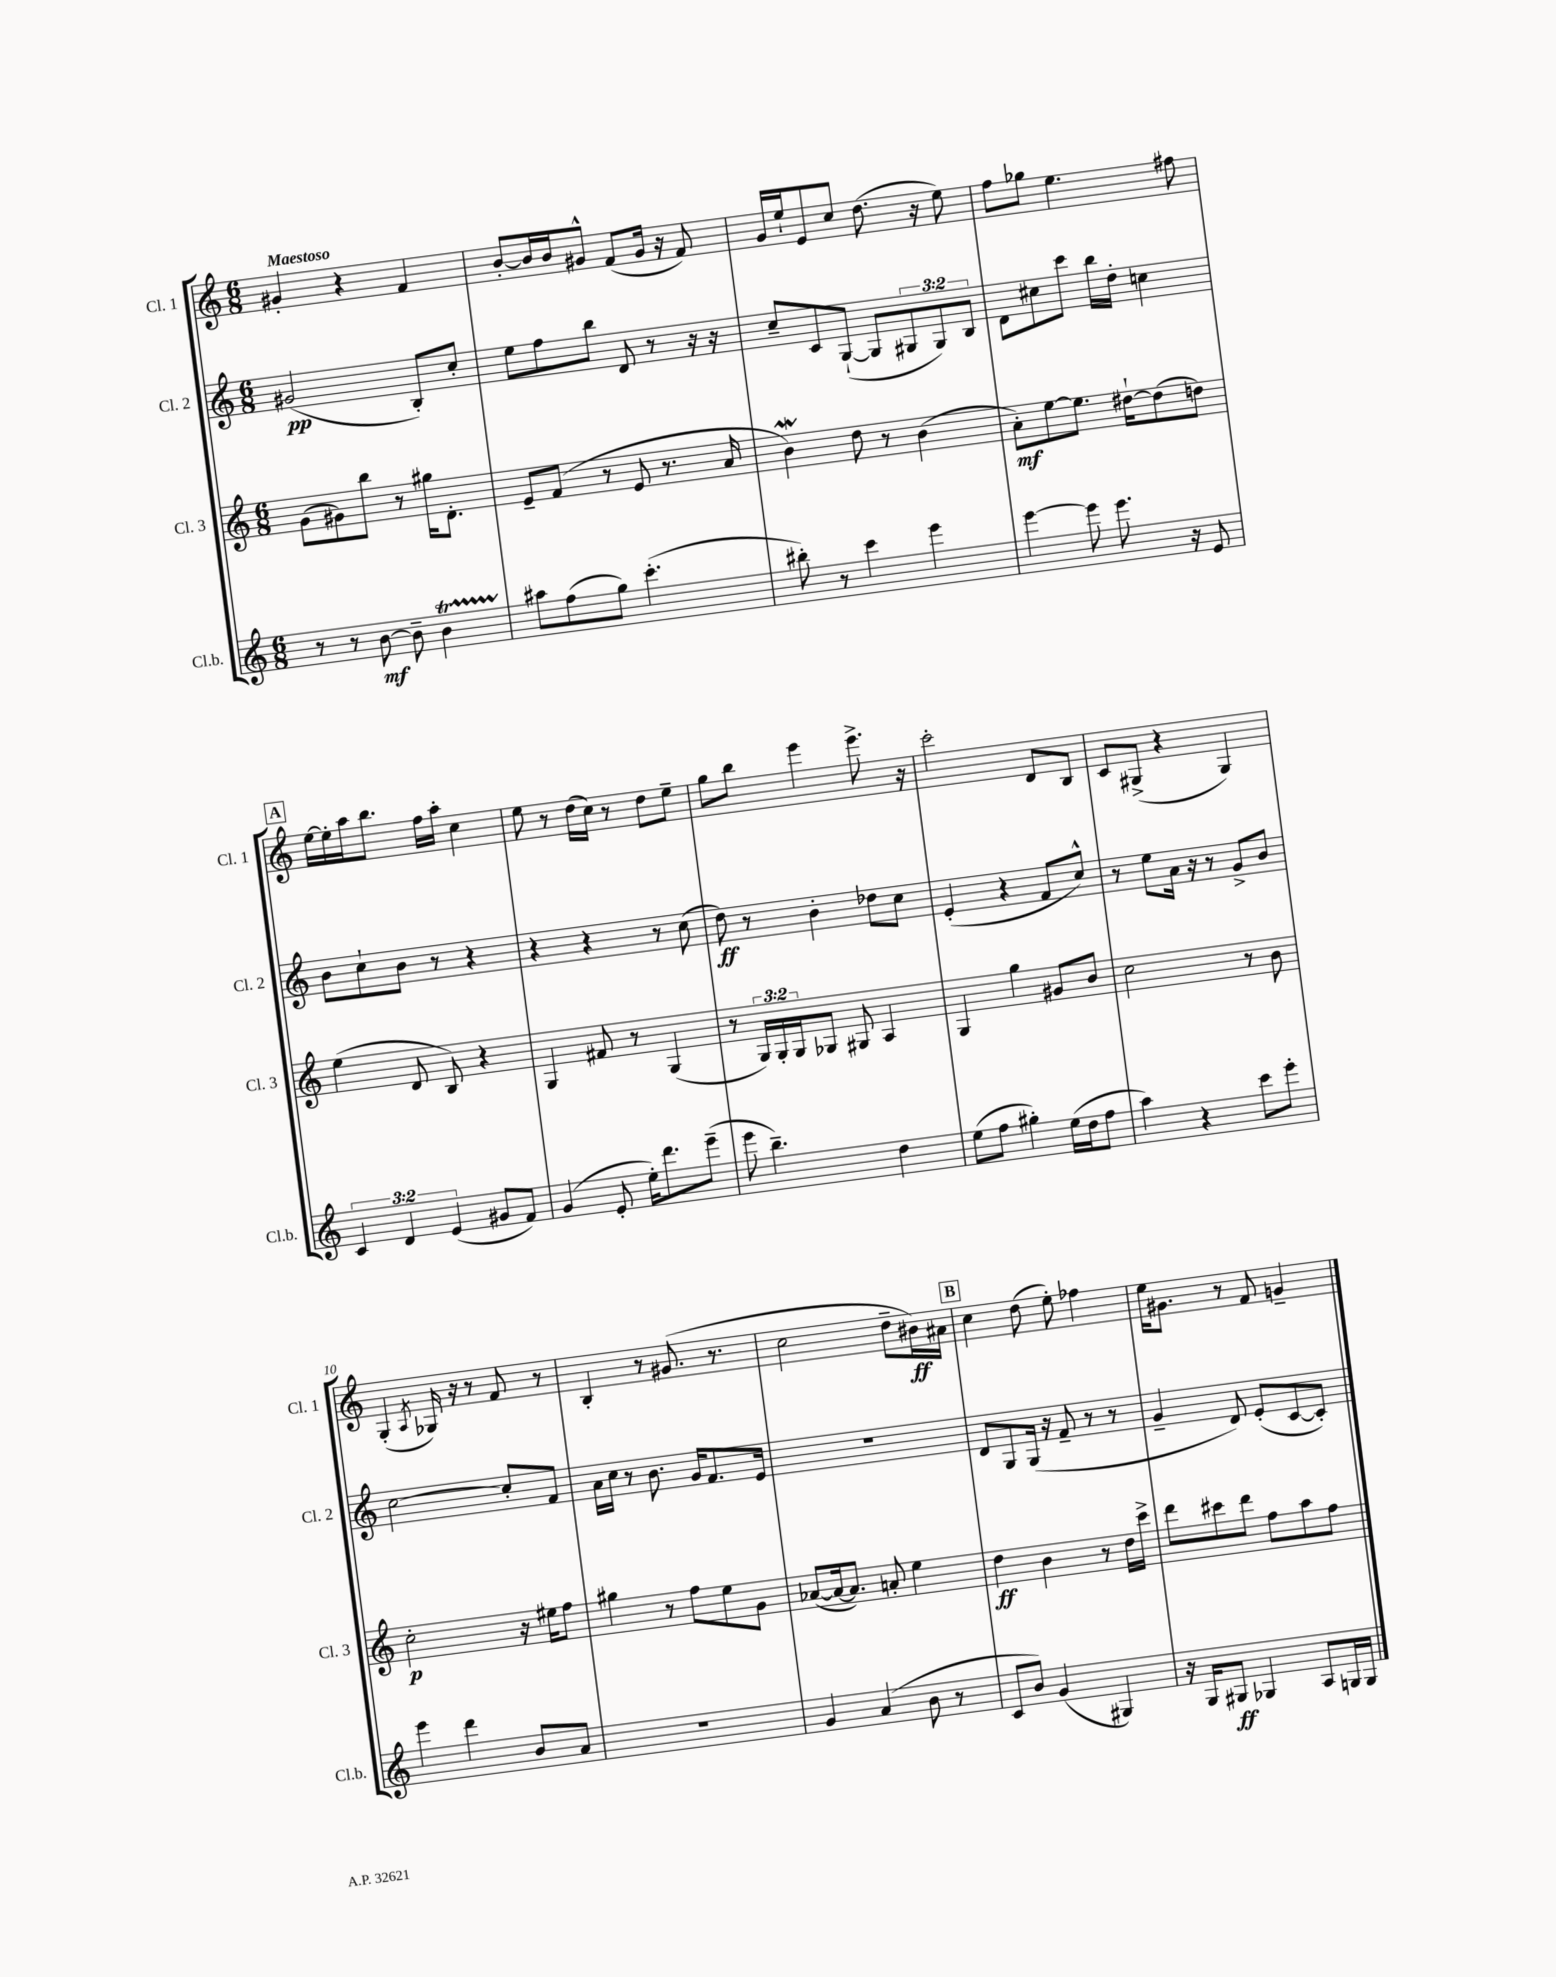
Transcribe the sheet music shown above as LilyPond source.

<<
\new StaffGroup <<
\new Staff = "s0" \with { instrumentName = "Cl. 1" shortInstrumentName = "Cl. 1" } {
    \clef treble \key c \major \numericTimeSignature \time 6/8 \tempo "Maestoso"
    gis'4-. r4 f'4 |
    b'8~-. b'16 b'16 gis'8-^ f'8( gis'16 r16 f'8) |
    g'16 e''16-! e'8 c''8 d''8.( r16 e''8) |
    f''8 ges''8 e''4. fis''8 |
    \mark \markup { \box "A" } e''16~ e''16-. a''16 b''8. f''16 a''16-. c''4 |
    e''8 r8 d''16( c''16) r8 d''8 e''8-- |
    g''8 b''8 e'''4 e'''8.-> r16 |
    c'''2-. d'8 b8 |
    c'8 gis8->( r4 gis4) |
    g4-.( \acciaccatura { a8 } ges16) r16 r8 f'8 r8 |
    b4-. r8 gis'8.( r8. |
    c''2 d''8-- bis'16\ff) ais'16 |
    \mark \markup { \box "B" } c''4 d''8( e''8-.) fes''4 |
    e''16 gis'8. r8 f'8 g'4-- \bar "|." |
}
\new Staff = "s1" \with { instrumentName = "Cl. 2" shortInstrumentName = "Cl. 2" } {
    \clef treble \key c \major \numericTimeSignature \time 6/8 \override Staff.TupletNumber.text = #tuplet-number::calc-fraction-text
    gis'2\pp( b8-.) c''8-. |
    e''8 f''8 b''8 d'8 r8 r16 r16 |
    c''8-- c'8 g8~-!( g8 \tuplet 3/2 { gis8 gis8) b8 } |
    d'8 cis''8 c'''8 b''16 d''16-. c''4 |
    \mark \markup { \box "A" } b'8 c''8-! b'8 r8 r4 |
    r4 r4 r8 c''8( |
    d''8\ff) r8 b'4-. des''8 c''8 |
    e'4-.( r4 f'8 c''8-^) |
    r8 e''8 a'16 r16 r8 g'8-> b'8 |
    c''2~ c''8-. f'8 |
    a'16 c''16 r8 b'8. g'16 f'8. e'16 |
    R2. |
    \mark \markup { \box "B" } d'8 g8 g16( r16 f'8-- r8 r8 |
    g'4-- d'8) e'8-.( c'8~ c'8-.) \bar "|." |
}
\new Staff = "s2" \with { instrumentName = "Cl. 3" shortInstrumentName = "Cl. 3" } {
    \clef treble \key c \major \numericTimeSignature \time 6/8 \override Staff.TupletNumber.text = #tuplet-number::calc-fraction-text
    g'8( gis'8) b''8 r8 gis''16 d'8.-. |
    e'8-- f'8( r8 e'8 r8. a'16 |
    b'4\mordent) d''8 r8 b'4( |
    a'8-.\mf) e''8~ e''8. dis''16~-! dis''8( d''8) |
    \mark \markup { \box "A" } e''4( d'8 b8) r4 |
    g4 fis'8 r8 g4( |
    r8 \tuplet 3/2 { g16) g16-. g16 } ges8 gis8 a4 |
    g4 g''4 gis'8 b'8 |
    c''2 r8 b'8 |
    c''2-.\p r16 eis''16 f''8 |
    gis''4 r8 f''8 e''8 g'8 |
    aes'8~( aes'16~ aes'8.) a'8-. e''4 |
    \mark \markup { \box "B" } d''4\ff b'4 r8 d''16 c'''16-> |
    d'''8 cis'''8 d'''8 f''8 a''8 f''8 \bar "|." |
}
\new Staff = "s3" \with { instrumentName = "Cl.b." shortInstrumentName = "Cl.b." } {
    \clef treble \key c \major \numericTimeSignature \time 6/8 \override Staff.TupletNumber.text = #tuplet-number::calc-fraction-text
    r8 r8 b'8~\mf b'8-- b'4\startTrillSpan |
    ais''8\stopTrillSpan f''8( g''8) c'''4.-.( |
    bis''8-.) r8 c'''4 e'''4 |
    e'''4~ e'''8 e'''8. r16 e'8 |
    \mark \markup { \box "A" } \tuplet 3/2 { c'4 d'4 e'4( } gis'8 f'8) |
    g'4( e'8-. e''16-.) d'''8. e'''8--( |
    e'''8 b''4.--) d''4 |
    e''8( f''8 gis''4-.) e''16( d''16 f''8 |
    a''4) r4 c'''8 e'''8-. |
    e'''4 d'''4 b'8 a'8 |
    R2. |
    g'4 a'4( b'8 r8 |
    \mark \markup { \box "B" } c'8 b'8) g'4( gis4) |
    r16 g16 gis8\ff ges4 a8 g16 g16 \bar "|." |
}
>>
>>
